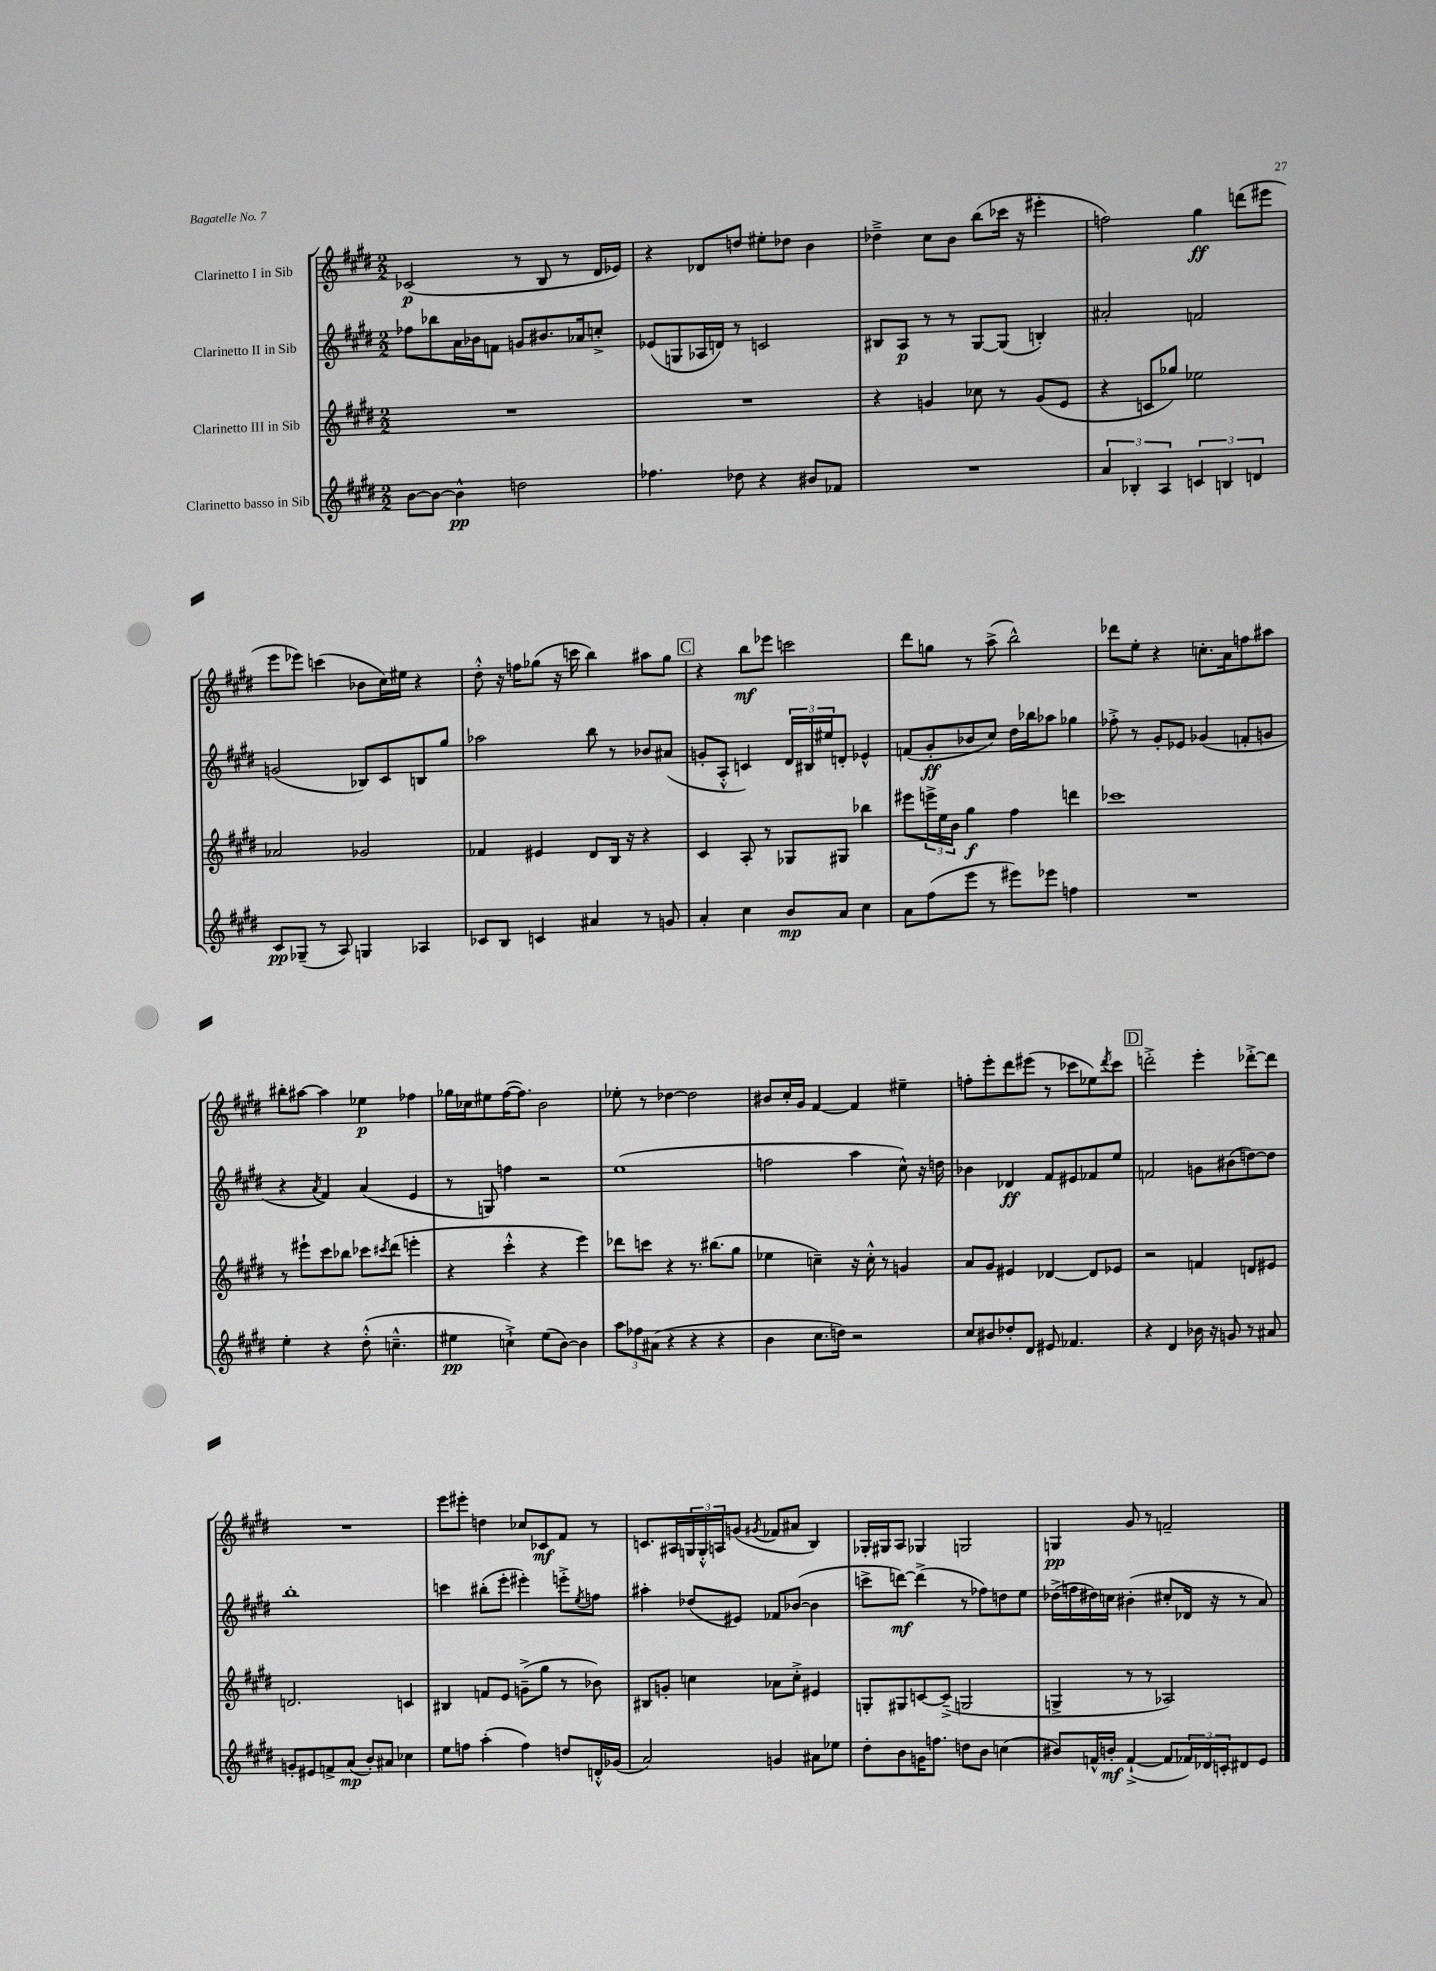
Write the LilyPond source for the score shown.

<<
\new StaffGroup <<
\new Staff = "s0" \with { instrumentName = "Clarinetto I in Sib" } {
    \clef treble \key e \major \numericTimeSignature \time 2/2
    ces'2\p( r8 b8 r8 dis'16 ees'16) |
    r4 des'8 d''8 eis''8-. des''8 b'4 |
    des''4---> cis''8 b'8 b''8( ces'''16 r16 eis'''4-. |
    f''2) gis''4\ff d'''8( eis'''8 |
    e'''8 ees'''8) c'''4( bes'8 cis''16) eis''16 r4 |
    dis''8-.-^ r16 f''16 ges''8( r16 c'''16 b''4) ais''8 ges''8 |
    \mark \markup { \box "C" } r4 b''8\mf ees'''8 c'''2 |
    dis'''8 g''8 r8 a''8->( b''2-^) |
    des'''8 e''8-. r4 c''8.-. a'16 f''8 ais''8 |
    bis''8-. ais''8~ ais''4 ees''4\p fes''4 |
    ges''16 ces''16 eis''8 fis''16~( fis''8.) b'2 |
    ees''8-. r8 des''4~ des''2 |
    bis'8 cis''16-. gis'16 fis'4~ fis'4 eis''4-- |
    f''8-. e'''8-. dis'''8 eis'''8( r8 ces'''8 ees''8) \acciaccatura { dis'''8 } ces'''8 |
    \mark \markup { \box "D" } d'''2-.-> e'''4-. des'''8~-.-> des'''8 |
    R1 |
    e'''8 eis'''8-. d''4 ces''8 ces'8\mf fis'8 r8 |
    c'8. ais16 \tuplet 3/2 { g16 g16-.-^ a16 } g'8( \acciaccatura { gis'8 } fes'8 ais'8 b4) |
    ges16-. gis16 a8 ges4 g2 |
    g4\pp gis'8 r8 f'2-- \bar "|." |
}
\new Staff = "s1" \with { instrumentName = "Clarinetto II in Sib" } {
    \clef treble \key e \major \numericTimeSignature \time 2/2
    fes''8 bes''8 a'16 bes'16 f'8 g'8 bis'8. aes'16 c''8-.-> |
    ees'8( g8 aes16 d'16) r8 c'2 |
    bis8 a8\p r8 r8 gis8~ gis8( b4-.) |
    ais'2-. f'2 |
    g'2( bes8) cis'8 b8 gis''8 |
    aes''2 b''8 r8 bes'8 ais'8( |
    \mark \markup { \box "C" } g'8-. a8-.-^ c'4) \tuplet 3/2 { dis'16 bis16 eis''16 } d'8-. ees'4-^ |
    f'8( gis'8-.\ff bes'8 cis''8) dis''16 bes''16 aes''8 ges''4 |
    fes''8-.-> r8 gis'8-. ees'8 ges'4( f'8-. g'8 |
    r4 \acciaccatura { a'8 } fis'4) a'4( e'4 |
    r8 g8) f''4 r2 |
    e''1( |
    f''2 a''4 cis''8-^) r16 d''16 |
    bes'4 des'4\ff fis'8 eis'8 fes'8 e''8 |
    \mark \markup { \box "D" } f'2 g'8 bis'8( d''8~) d''8 |
    b''1-. |
    c'''4 bis''8-.( e'''8-. eis'''4-.) e'''8-.-> \acciaccatura { e''8 } f''8 |
    ais''4-. des''8( eis'8) fes'8 bes'8~( bes'4 |
    c'''8-> d'''8~\mf) d'''4->( r8 fes''8) d''8 e''8 |
    des''16->( f''16 dis''16) c''16 bis'4-.( cis''8-. des'16 r16 r8 a'8) \bar "|." |
}
\new Staff = "s2" \with { instrumentName = "Clarinetto III in Sib" } {
    \clef treble \key e \major \numericTimeSignature \time 2/2
    R1 |
    R1 |
    r4 g'4 ces''8 r8 g'8( e'8 |
    r4 c'8 ges''8) ees''2 |
    aes'2 ges'2 |
    fes'4 eis'4 dis'8 b16 r16 r4 |
    \mark \markup { \box "C" } cis'4 a8-. r8 ges8 gis8 bes''4 |
    eis'''8 \tuplet 3/2 { e'''16-> e''16 b'16 } gis''4\f fis''4 d'''4 |
    ces'''1 |
    r8 eis'''8-! cis'''8 bes''8 ces'''8 \acciaccatura { cis'''8 } dis'''8( e'''4-. |
    r4 cis'''4-.-^ r4 e'''4) |
    des'''8 c'''8 r4 r8. bis''8.( gis''8 |
    ees''4 c''4--) r16 c''16-.-^ r8 g'4 |
    a'8 gis'8 eis'4 des'4~ des'8 ees'8 |
    \mark \markup { \box "D" } r2 f'4 d'8 eis'8 |
    d'2. c'4 |
    bis4 f'8 e'8 g'8--->( gis''8 r8 bes'8) |
    bis8 g'8-. c''4 aes'8 c''8-.-> eis'4 |
    g8-. gis8 c'8~ c'8--->( g2 |
    g4-> r8 r8 aes2) \bar "|." |
}
\new Staff = "s3" \with { instrumentName = "Clarinetto basso in Sib" } {
    \clef treble \key e \major \numericTimeSignature \time 2/2
    b'8~ b'8~ b'4-^\pp d''2 |
    fes''4. des''8 r4 bis'8 fes'8 |
    R1 |
    \tuplet 3/2 { a'4 bes4-. a4 } \tuplet 3/2 { c'4 b4 d'4 } |
    cis'8\pp ges8--( r8 a8) g4 aes4 |
    ces'8 b8 c'4 ais'4 r8 g'8 |
    \mark \markup { \box "C" } a'4-. cis''4 b'8\mp a'8 cis''4 |
    a'8 fis''8( e'''8 r8 eis'''8) ees'''8 f''4 |
    R1 |
    e''4-. r4 dis''8-.-^( c''4.---^ |
    eis''4\pp c''4-!->) eis''8( b'8~) b'4 |
    \tuplet 3/2 { a''8 fes''8 ais'8( } r4 r4 r4 |
    b'4 cis''8. d''16) r2 |
    cis''8 bis'8 des''8-. dis'8 eis'8 fes'4. |
    \mark \markup { \box "D" } r4 dis'4 bes'16 r16 g'8 r8 ais'8 |
    g'8-. eis'8 f'8-> a'8\mp( b'8-.) ais'8 ces''4 |
    e''8 f''8 a''4-.( f''4) d''8 d'16-.-^ ges'16( |
    a'2) g'4 ais'8 ees''8 |
    dis''8-. b'8 g'16 f''8. d''8 b'8 c''4( |
    bis'8) f'16-^ b'16-.\mf f'4~-!->( f'8 \tuplet 3/2 { fes'16) des'16 c'16-. } dis'8 e'8 \bar "|." |
}
>>
>>
\layout { \context { \Score \remove "Bar_number_engraver" } }
